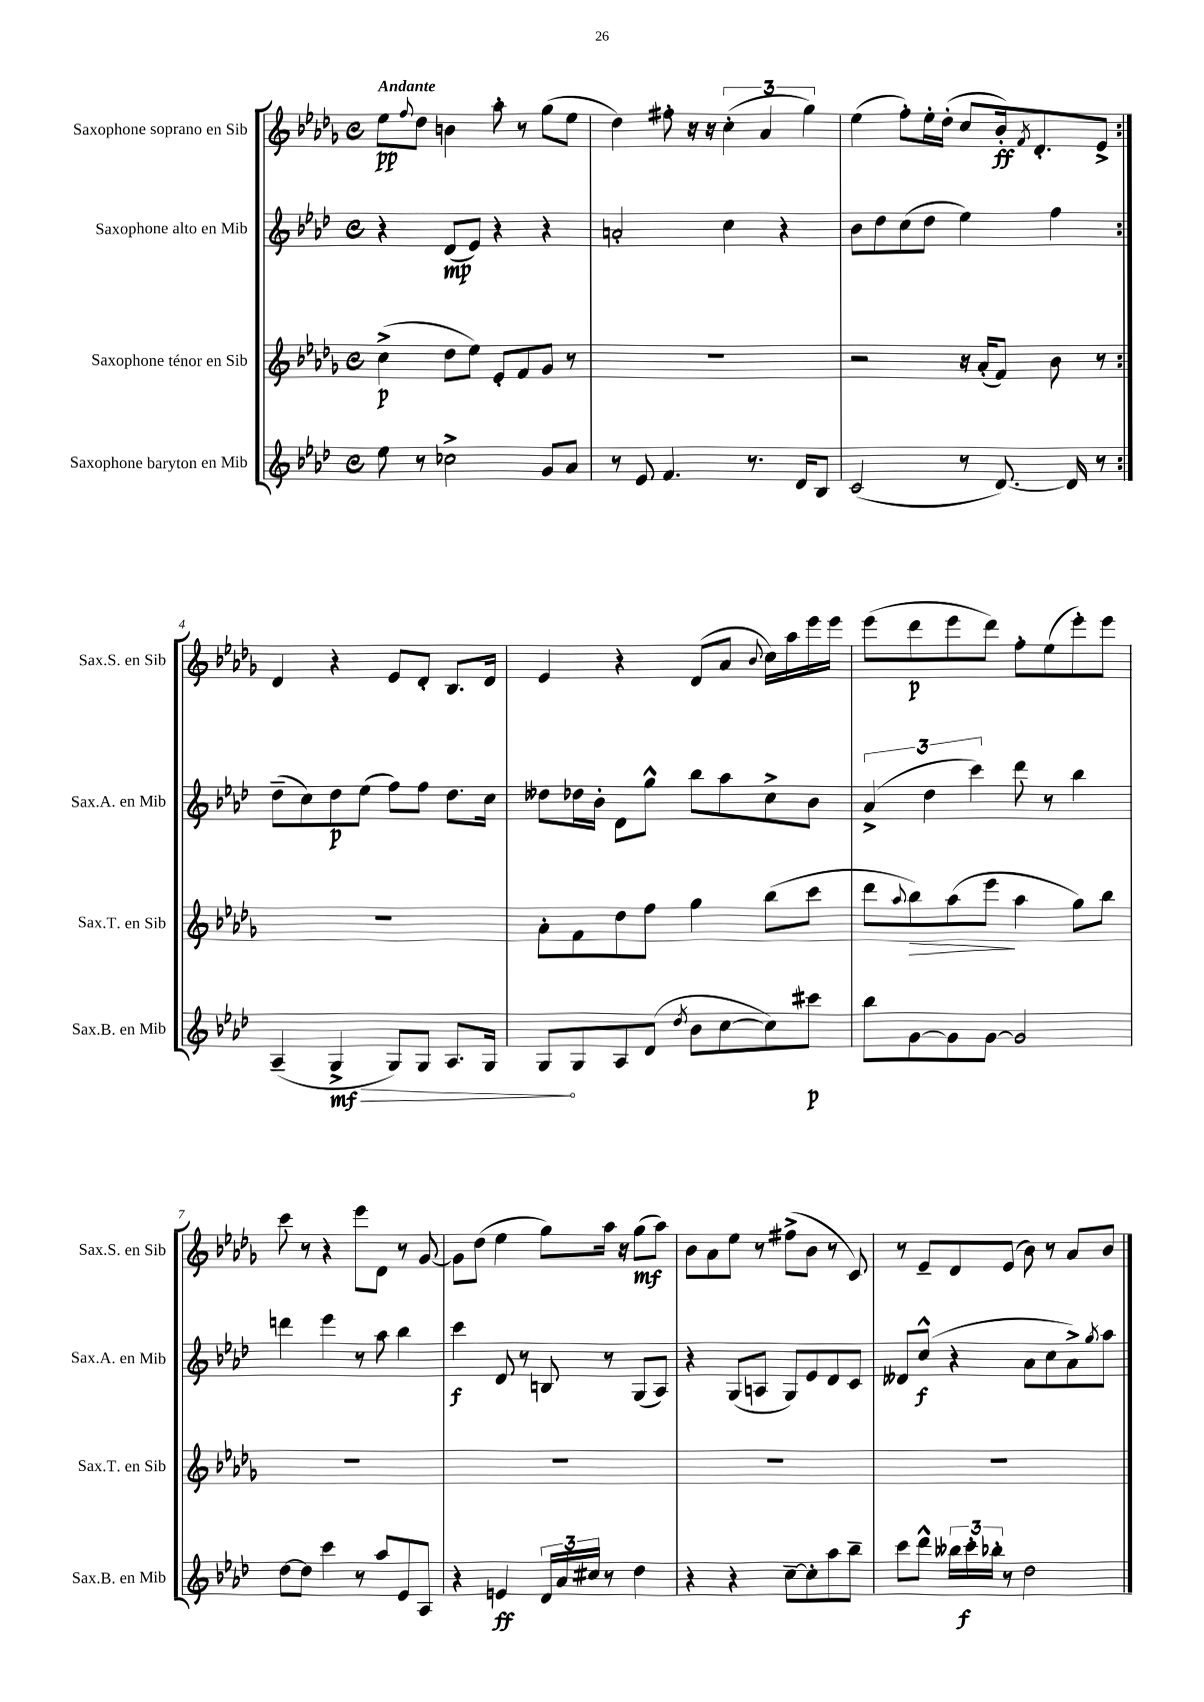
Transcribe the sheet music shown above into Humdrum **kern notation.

**kern	**kern	**kern	**kern
*staff4	*staff3	*staff2	*staff1
*clefG2	*clefG2	*clefG2	*clefG2
*k[b-e-a-d-]	*k[b-e-a-d-g-]	*k[b-e-a-d-]	*k[b-e-a-d-g-]
*M4/4	*M4/4	*M4/4	*M4/4
*met(c)	*met(c)	*met(c)	*met(c)
8ee-	(4cc^	4r	8ee-
.	.	.	8qqff
8r	.	.	8dd-
2cc-^	8dd-	(8d-	4b
.	8ee-)	8e-)	.
.	8e-'	4r	8aa-'
.	8f	.	8r
8g	8g-	4r	(8gg-
8a-	8r	.	8ee-
=	=	=	=
8r	1r	2a'	4dd-)
8e-	.	.	.
4.f	.	.	8ff#'
.	.	.	16r
.	.	.	16r
.	.	4cc	(6cc'
8.r	.	.	.
.	.	.	6a-
.	.	4r	.
16d-	.	.	.
.	.	.	6gg-)
8B-	.	.	.
=	=	=	=
(2c	2r	8b-	(4ee-
.	.	8dd-	.
.	.	(8cc	8ff')
.	.	8dd-	16ee-'
.	.	.	(16dd-'
8r	16r	4ee-)	8cc
.	(16a-'	.	.
[8.d-)	8f)	.	16b-')
.	.	.	8qf
.	.	.	8.d-'
.	8b-	4ff	.
16d-]	.	.	.
8r	8r	.	8e-^
=:|!	=:|!	=:|!	=:|!
(4A-~	1r	(8dd-~	4d-
.	.	8cc)	.
4G^	.	8dd-	4r
.	.	(8ee-	.
8G)	.	8ff)	8e-
8G	.	8ff	8d-'
8.A-	.	8.dd-	8.B-
16G	.	16cc	16d-
=	=	=	=
8G	8a-'	8dd--	4e-
8G	8f	16dd-	.
.	.	16b-'	.
8A-	8dd-	8d-	4r
(8d-	8ff	8gg^^	.
8qdd-	.	.	.
8b-	4gg-	8bb-	(8d-
[8cc	.	8aa-	8a-
.	.	.	8qqb-
8cc])	(8bb-	8cc^	16cc)
.	.	.	16aa-
8ccc#	8ccc	8b-	16eee-
.	.	.	16eee-
=	=	=	=
8bb-	8ddd-	(6a-^	(8eee-
.	8qqaa-	.	.
[8g	8bb-)	.	8ddd-
.	.	6dd-	.
8g]	(8aa-	.	8eee-
.	.	6ccc)	.
[8g	8eee-	.	8ddd-)
2g]	4aa-	8ddd-	8ff'
.	.	8r	(8ee-
.	8gg-)	4bb-	8eee-')
.	8bb-	.	8eee-
=	=	=	=
[8dd-	1r	4ddd	8ccc
8dd-]	.	.	8r
4ccc	.	4eee-	4r
8r	.	8r	8eee-
8aa-	.	8aa-	8d-
8e-	.	4bb-	8r
8A-	.	.	[8g-
=	=	=	=
4r	1r	4ccc	8g-]
.	.	.	(8dd-
4e	.	8d-	4ee-
.	.	8r	.
24d-	.	8B	8gg-)
24a-	.	.	.
24cc#	.	.	.
8r	.	8r	16aa-
.	.	.	16r
4dd-	.	(8G	(8gg-
.	.	8A-)	8aa-)
=	=	=	=
4r	1r	4r	8b-
.	.	.	8a-
4r	.	(8G	8ee-
.	.	8A	8r
[8cc~	.	8G)	(8ff#^
8cc']	.	8e-	8b-
8aa-	.	8d-	8r
8bb-~	.	8c	8c)
=	=	=	=
8ccc	1r	8d--	8r
8ddd-^^	.	(8cc^^	8e-~
24bb--	.	4r	8d-
24ccc'	.	.	.
24bb-'	.	.	.
8r	.	.	(8e-
2dd-	.	8a-	8b-)
.	.	8cc	8r
.	.	8a-^)	8a-
.	.	8qgg	.
.	.	8aa-	8b-
==	==	==	==
*-	*-	*-	*-
